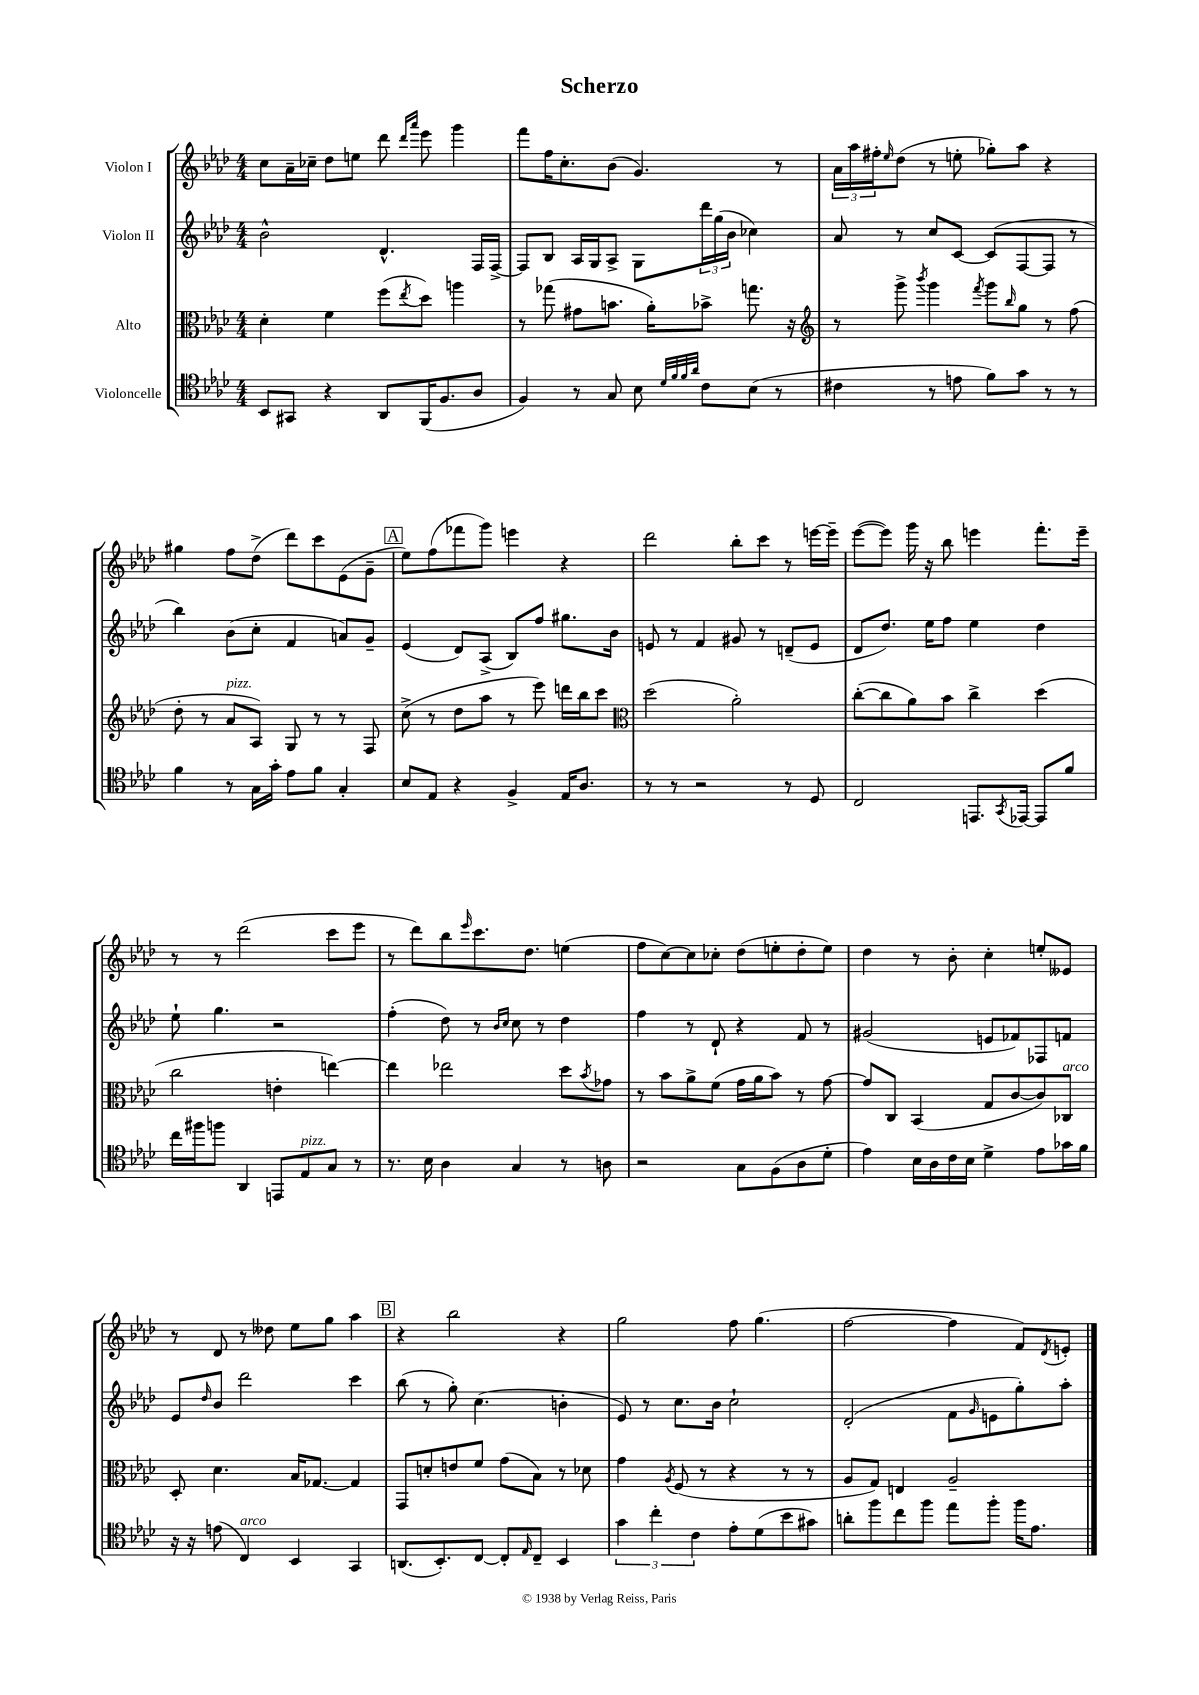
\header { title = "Scherzo" }
<<
\new StaffGroup <<
\new Staff = "s0" \with { instrumentName = "Violon I" } {
    \clef treble \key aes \major \numericTimeSignature \time 4/4
    c''8 aes'16-- ces''16-- des''8 e''8 des'''8 \grace { des'''16 aes'''16 } ees'''8 g'''4 |
    f'''8 f''16 c''8.-. bes'8( g'4.) r8 |
    \tuplet 3/2 { aes'16 aes''16 fis''16-. } \grace { ees''16 } des''8( r8 e''8-. ges''8-.) aes''8 r4 |
    gis''4 f''8 des''8->( des'''8) c'''8 ees'8( g'8-- |
    \mark \markup { \box "A" } ees''8) f''8( fes'''8 g'''8) e'''4 r4 |
    des'''2 bes''8-. c'''8 r8 e'''16~ e'''16-- |
    ees'''8~( ees'''8) g'''16 r16 bes''8 e'''4 f'''8.-. e'''16-- |
    r8 r8 des'''2( c'''8 ees'''8 |
    r8 des'''8) bes''8 \grace { ees'''16 } c'''8. des''8. e''4( |
    f''8 c''8~) c''8 ces''8-. des''8( e''8-. des''8-. e''8) |
    des''4 r8 bes'8-. c''4-. e''8-. eeses'8 |
    r8 des'8 r8 deses''8 ees''8 g''8 aes''4 |
    \mark \markup { \box "B" } r4 bes''2 r4 |
    g''2 f''8 g''4.( |
    f''2~ f''4 f'8) \acciaccatura { des'8 } e'8-. \bar "|." |
}
\new Staff = "s1" \with { instrumentName = "Violon II" } {
    \clef treble \key aes \major \numericTimeSignature \time 4/4
    bes'2-^ des'4.-^ f16 f16~-> |
    f8 bes8 aes16 g16 aes8-> g8 \tuplet 3/2 { des'''16 g''16( bes'16 } ces''4) |
    aes'8 r8 c''8 c'8~ c'8( f8~ f8 r8 |
    bes''4) bes'8( c''8-. f'4 a'8) g'8-- |
    \mark \markup { \box "A" } ees'4( des'8) aes8->( bes8) f''8 gis''8. bes'16 |
    e'8 r8 f'4 gis'8 r8 d'8--( e'8 |
    des'8 des''8.) ees''16 f''8 ees''4 des''4 |
    ees''8-! g''4. r2 |
    f''4-.( des''8) r8 \grace { bes'16 c''16 } c''8 r8 des''4 |
    f''4 r8 des'8-! r4 f'8 r8 |
    gis'2( e'8 fes'8) fes8 f'8 |
    ees'8 \grace { des''16 } bes'8 des'''2 c'''4 |
    \mark \markup { \box "B" } bes''8( r8 g''8-.) c''4.( b'4-. |
    ees'8) r8 c''8. bes'16 c''2-! |
    des'2-.( f'8 \grace { g'16 } e'8 g''8-.) aes''8-. \bar "|." |
}
\new Staff = "s2" \with { instrumentName = "Alto" } {
    \clef alto \key aes \major \numericTimeSignature \time 4/4
    des'4-. f'4 f''8( \acciaccatura { ees''8 } des''8) a''4 |
    r8 ges''8( gis'8 b'8. aes'16-.) bes'8-> g''8. r16 |
    \clef treble r8 g'''8-> \acciaccatura { bes'''8 } g'''4 \acciaccatura { f'''8 } g'''8 \grace { bes''16 } g''8 r8 f''8( |
    des''8-. r8 aes'8^\markup { \italic "pizz." } aes8) g8 r8 r8 f8 |
    \mark \markup { \box "A" } c''8->( r8 des''8 aes''8 r8 ees'''8) d'''16 bes''16 c'''8 |
    \clef alto des''2( aes'2-.) |
    c''8~-.( c''8 aes'8) bes'8 c''4-> des''4( |
    c''2 e'4-. e''4~) |
    e''4 ees''2 des''8 \acciaccatura { bes'8 } ges'8 |
    r8 bes'8 aes'8-> f'8( g'16 aes'16 bes'8) r8 g'8~ |
    g'8 c8 bes,4( g8 c'8~ c'8) ces8^\markup { \italic "arco" } |
    des8-. des'4. bes16 ges8.~ ges4 |
    \mark \markup { \box "B" } g,8 d'8-. e'8 f'8 g'8( bes8) r8 des'8 |
    g'4 \acciaccatura { aes8 } f8( r8 r4 r8 r8 |
    aes8 g8) e4 aes2-- \bar "|." |
}
\new Staff = "s3" \with { instrumentName = "Violoncelle" } {
    \clef tenor \key aes \major \numericTimeSignature \time 4/4
    bes,8 gis,8 r4 aes,8 f,16( f8. aes8 |
    f4) r8 g8 bes8 \grace { des'32 f'32 f'32 aes'32 } c'8 bes8( r8 |
    cis'4 r8 e'8 f'8) g'8 r8 r8 |
    f'4 r8 g16 g'16-. ees'8 f'8 g4-. |
    \mark \markup { \box "A" } bes8 ees8 r4 f4-> ees16 aes8. |
    r8 r8 r2 r8 des8 |
    c2 e,8. \acciaccatura { g,8 } ees,16~ ees,8 f'8 |
    c''16 fis''16 f''8 aes,4 e,8 ees8^\markup { \italic "pizz." } g8 r8 |
    r8. bes16 aes4 g4 r8 a8 |
    r2 g8 f8( aes8 des'8-. |
    ees'4) bes16 aes16 c'16 bes16 des'4-> ees'8 ges'16 f'16 |
    r16 r16 e'8( c4^\markup { \italic "arco" }) bes,4 g,4 |
    \mark \markup { \box "B" } a,8.( bes,8.-.) c8~ c8-. \grace { ees16 } c8-- bes,4 |
    \tuplet 3/2 { g'4 c''4-. c'4 } ees'8-. des'8( bes'8 gis'8) |
    a'8-. f''8 c''8 f''8 ees''8 f''8-. f''16 ees'8. \bar "|." |
}
>>
>>
\layout { \context { \Score \remove "Bar_number_engraver" } }
